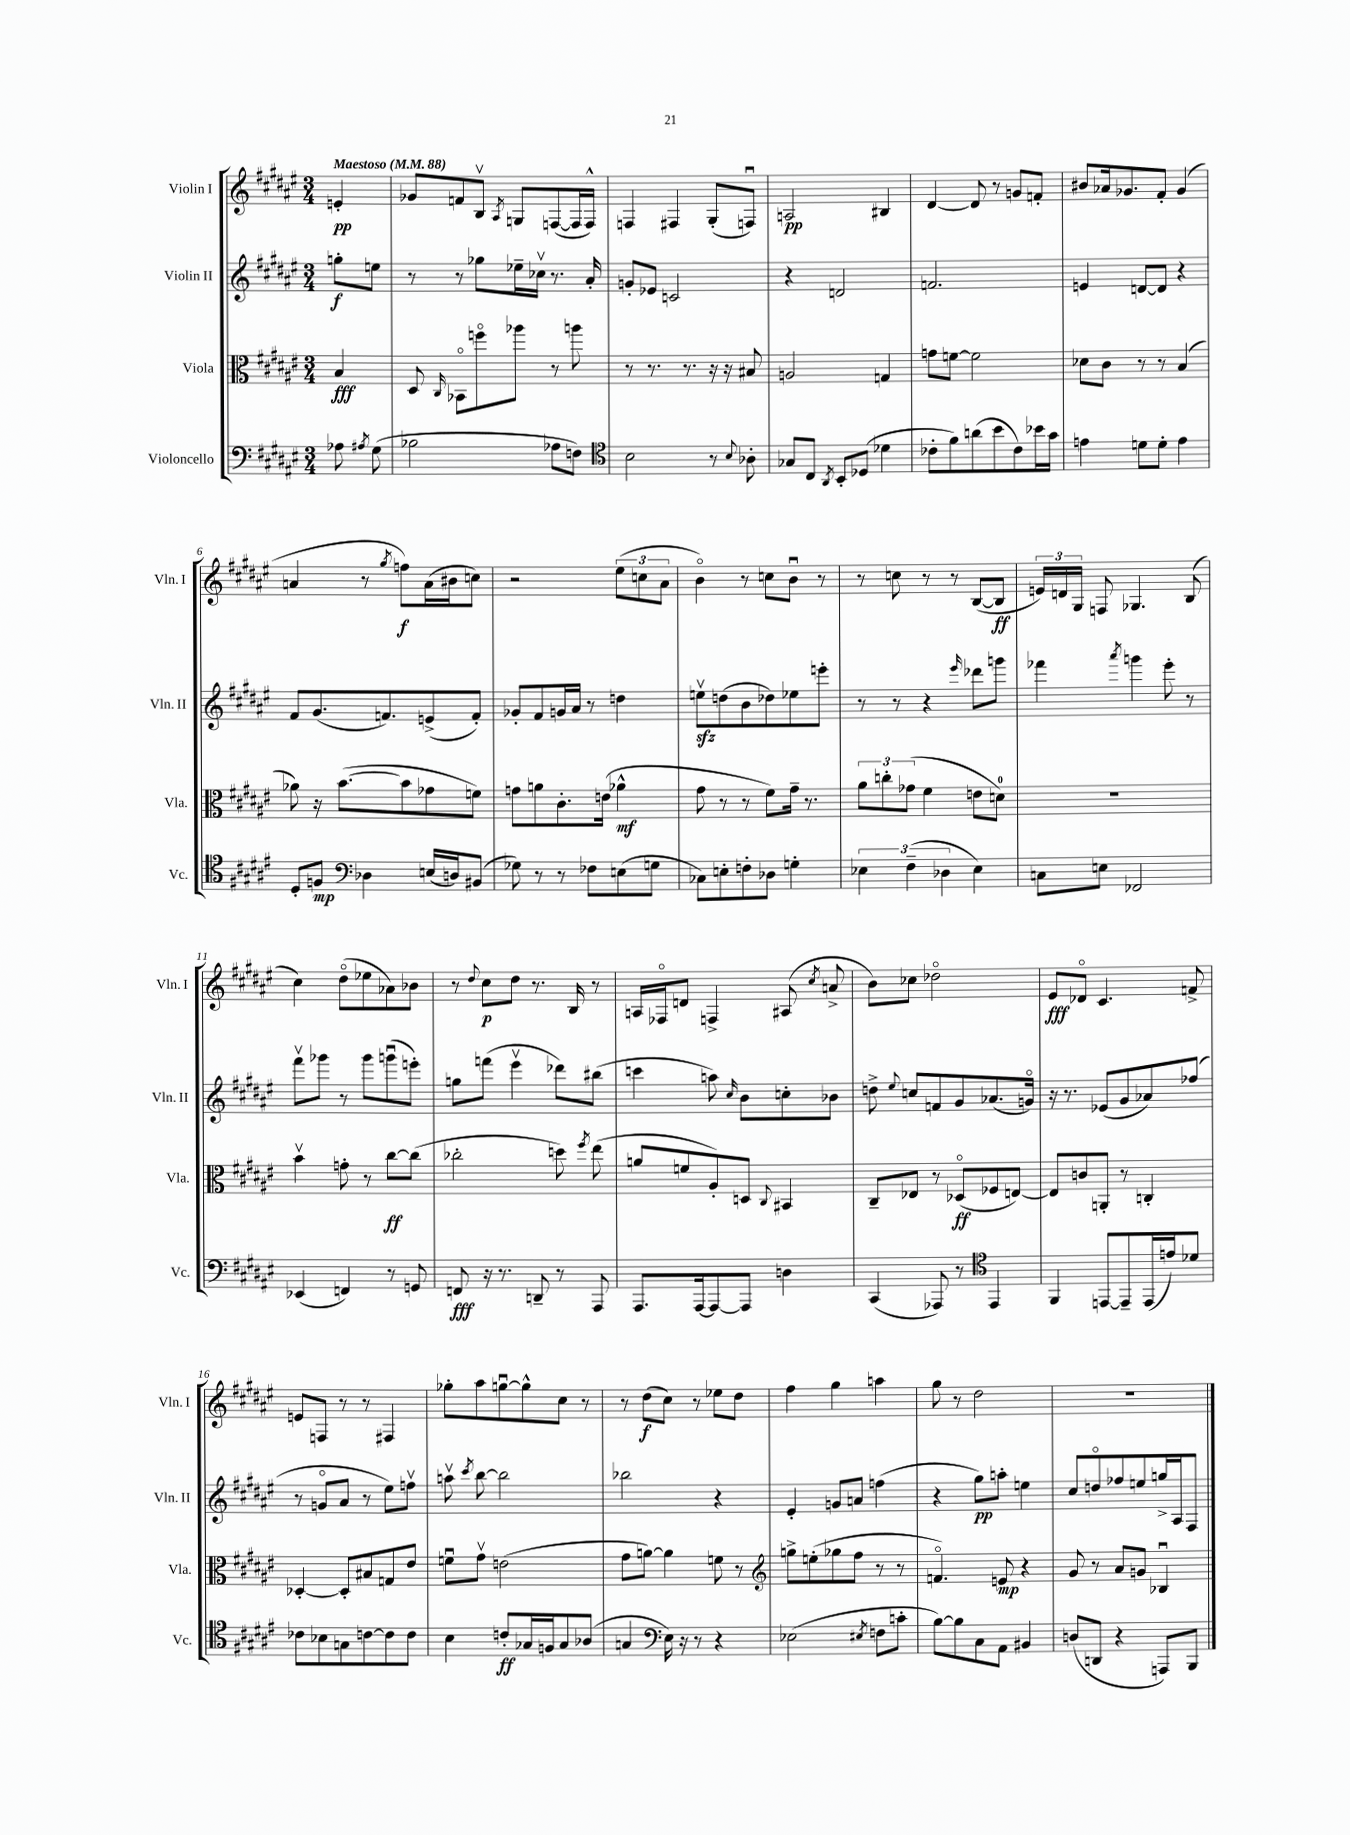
<<
\new StaffGroup <<
\new Staff = "s0" \with { instrumentName = "Violin I" shortInstrumentName = "Vln. I" } {
    \clef treble \key fis \major \numericTimeSignature \time 3/4 \partial 4 \tempo "Maestoso" 4 = 88
    \autoBeamOff e'4-.\pp |
    ges'8[ f'8 b8]\upbow \acciaccatura { ais8 } g8[ f8~( f16 f16]-^) |
    f4 fis4 gis8[-.( f8]\downbow) |
    a2\pp bis4 |
    dis'4~ dis'8 r8 g'8[ f'8]-. |
    bis'8[ aes'16 ges'8. fis'8]-. ges'4( |
    a'4 r8 \acciaccatura { gis''8 } f''8[\f) a'16( bis'16 c''8]) |
    r2 \tuplet 3/2 { eis''8[( c''8 ais'8] } |
    b'4\flageolet) r8 c''8[ b'8]\downbow r8 |
    r8 c''8 r8 r8 b8[~( b8]\ff |
    \tuplet 3/2 { e'16[) d'16 gis16] } f8 ges4. b8( |
    cis''4) dis''8[\flageolet( ees''8 aes'8) bes'8] |
    r8 \appoggiatura { dis''8 } cis''8[\p dis''8] r8. b16 r8 |
    a16[ fes16\flageolet d'8] f4-> ais8( \acciaccatura { cis''8 } a'8-> |
    b'8[) ces''8] des''2\flageolet |
    eis'8[\fff des'8]\flageolet cis'4. f'8-> |
    e'8[ f8] r8 r8 fis4 |
    ges''8[-. ais''8 g''8~\downbow g''8-^ cis''8] r8 |
    r8 dis''8[\f( cis''8]) r8 ees''8[ dis''8] |
    fis''4 gis''4 a''4 |
    gis''8 r8 dis''2 |
    R2. \bar "|." |
}
\new Staff = "s1" \with { instrumentName = "Violin II" shortInstrumentName = "Vln. II" } {
    \clef treble \key fis \major \numericTimeSignature \time 3/4 \partial 4
    \autoBeamOff g''8[-.\f e''8] |
    r8 r8 ges''8[ ees''16-- ces''16]\upbow r8. ais'16-. |
    g'8[-. ees'8] c'2 |
    r4 d'2 |
    f'2. |
    e'4 d'8[~ d'8] r4 |
    fis'8[ gis'8.( f'8.) e'8->( f'8]-.) |
    ges'8[-. fis'8 g'16 ais'16] r8 d''4 |
    e''8[\upbow\sfz d''8( b'8 des''8) ees''8 e'''8]-. |
    r8 r8 r4 \grace { eis'''16 } des'''8[ g'''8] |
    fes'''4 \acciaccatura { ais'''8 } g'''4 eis'''8-. r8 |
    fis'''8[\upbow ges'''8] r8 ges'''8[ g'''8\downbow( e'''8]-.) |
    g''8[ f'''8]( eis'''4\upbow des'''8[) bis''8]( |
    c'''4 a''8) \grace { cis''16 } b'8[ c''8-. bes'8] |
    d''8-> \appoggiatura { eis''8 } c''8[ f'8 gis'8 aes'8.( g'16]\flageolet) |
    r16 r8. ees'8[( gis'8 aes'8) fes''8]( |
    r8 g'8[\flageolet ais'8] r8 eis''8[) f''8]\upbow |
    a''8\upbow \acciaccatura { cis'''8 } b''8~ b''2 |
    bes''2 r4 |
    eis'4-. g'8[ a'8] f''4( |
    r4 gis''8[\pp) a''8]-. e''4 |
    cis''8[ d''8\flageolet fes''8 e''8 g''16-> ais16 fis8] \bar "|." |
}
\new Staff = "s2" \with { instrumentName = "Viola" shortInstrumentName = "Vla." } {
    \clef alto \key fis \major \numericTimeSignature \time 3/4 \partial 4
    \autoBeamOff b4\fff |
    dis8 \grace { cis16 } bes,8[\flageolet f''8\flageolet aes''8] r8 a''8 |
    r8 r8. r8. r16 r16 bis8 |
    a2 g4 |
    g'8[ f'8]~ f'2 |
    des'8[ cis'8] r8 r8 b4( |
    aes'8) r16 b'8.[~( b'8 ges'8 f'8]) |
    g'8[ a'8 cis'8.-. e'16]( aes'4-^\mf |
    gis'8 r8 r8 fis'8[) gis'16]-- r8. |
    \tuplet 3/2 { ais'8[ c''8-. ges'8]( } fis'4 e'8[ d'8]-0) |
    R2. |
    b'4\upbow g'8-. r8 cis''8[~\ff cis''8]( |
    ces''2-. d''8) \acciaccatura { fis''8 } eis''8( |
    a'8[ f'8 ais8-.) d8] \appoggiatura { cis8 } bis,4 |
    cis8[-- ees8] r8 des8[\flageolet\ff( fes8 e8]~) |
    e8[ c'8 a,8]-. r8 c4-. |
    des4~-. des8[-. bis8 g8 eis'8] |
    f'8[\downbow gis'8]\upbow e'2( |
    gis'8[ a'8]~) a'4 f'8 r8 |
    \clef treble g''8[-> e''8-.( ges''8 fis''8] r8 r8 |
    f'4.\flageolet) e'8\mp r4 |
    gis'8 r8 ais'8[ g'8] bes4\downbow \bar "|." |
}
\new Staff = "s3" \with { instrumentName = "Violoncello" shortInstrumentName = "Vc." } {
    \clef bass \key fis \major \numericTimeSignature \time 3/4 \partial 4
    \autoBeamOff aes8 \acciaccatura { ais8 } gis8( |
    bes2 aes8[ f8]) |
    \clef tenor b2 r8 \appoggiatura { b8 } aes8-. |
    ges8[ cis8] \acciaccatura { ais,8 } b,8[-. des8]( des'4 |
    ces'8[-. fis'8) a'8( b'8 ces'8) bes'16 gis'16] |
    e'4 d'8[ d'8]-. e'4 |
    dis8[-. f8]\mp \clef bass des4 e16[( d16) bis,8]( |
    ges8) r8 r8 fes8[ e8( g8] |
    ces8[) e8-. f8-. des8] g4-. |
    \tuplet 3/2 { ees4 fis4--( des4 } ees4) |
    c8[ e8] fes,2 |
    ees,4( f,4) r8 g,8 |
    f,8\fff r16 r8. d,8-- r8 ais,,8 |
    ais,,8.[ ais,,16~ ais,,8~ ais,,8] d4 |
    cis,4( aes,,8) r8 \clef tenor eis,4 |
    fis,4 e,8[~ e,8-- e,16( e'16) des'8] |
    ces'8[ bes8 g8 c'8~ c'8 c'8] |
    b4 c'8[-.\ff ges16 f16 ges8 aes8]( |
    g4 \clef bass eis16) r16 r8 r4 |
    ees2( \acciaccatura { eis8 } f8[ c'8]-. |
    b8[~) b8 cis8 ais,8] bis,4 |
    d8[( d,8] r4 a,,8[) b,,8] \bar "|." |
}
>>
>>
